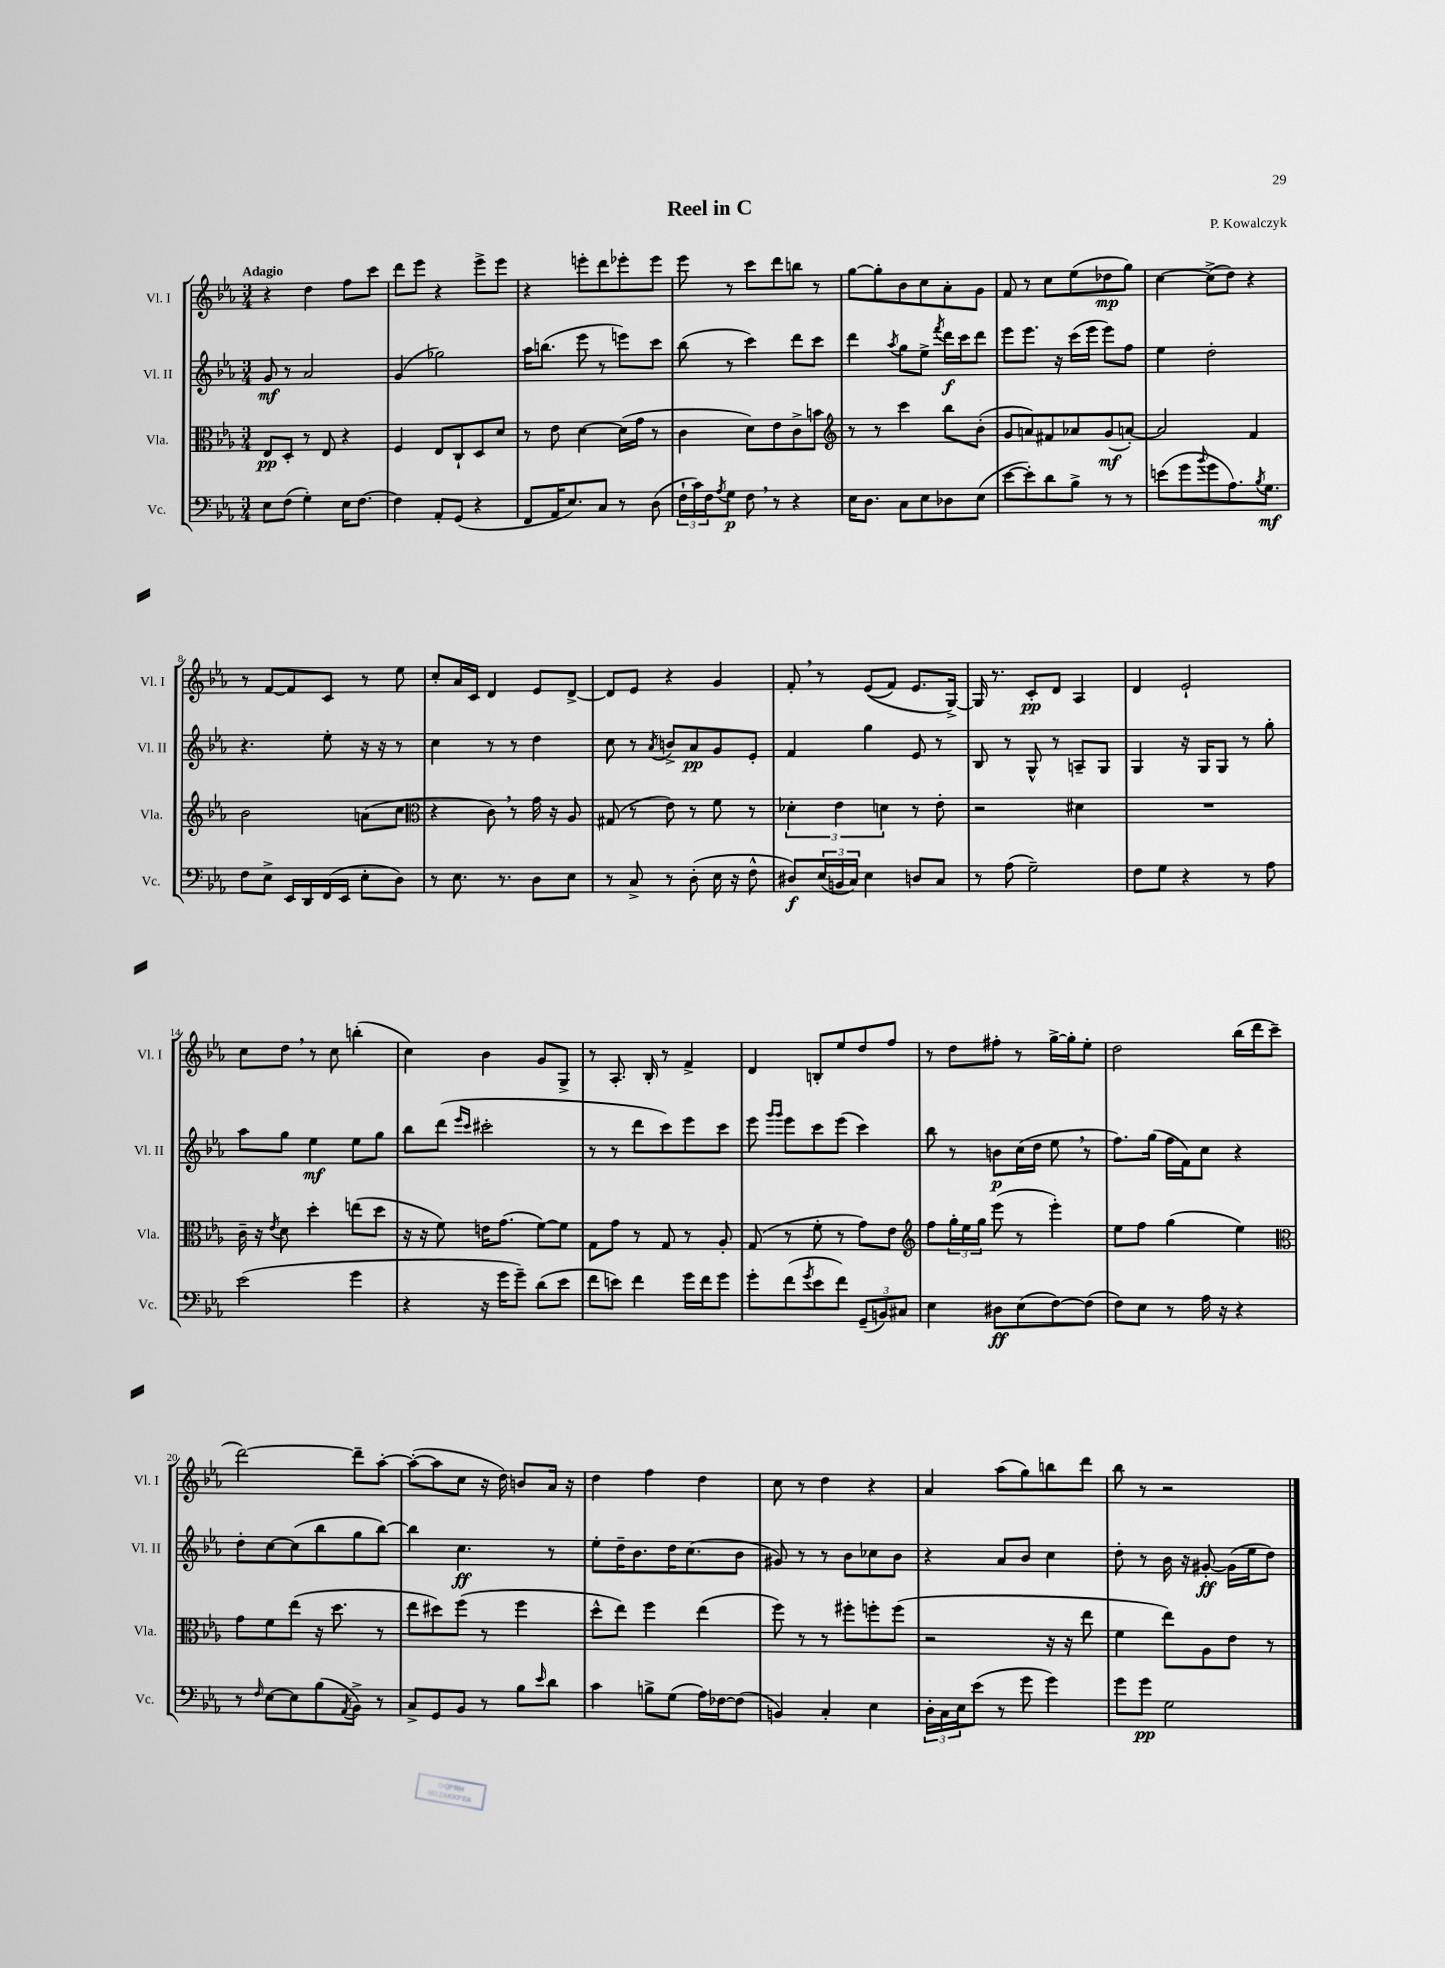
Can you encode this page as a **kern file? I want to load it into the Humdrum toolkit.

**kern	**kern	**kern	**kern
*staff4	*staff3	*staff2	*staff1
*clefF4	*clefC3	*clefG2	*clefG2
*k[b-e-a-]	*k[b-e-a-]	*k[b-e-a-]	*k[b-e-a-]
*M3/4	*M3/4	*M3/4	*M3/4
8E-	8E-	8g	4r
(8F	8D'	8r	.
4G')	8r	2a-	4dd
.	8E-	.	.
16E-	4r	.	8ff
[8.F	.	.	.
.	.	.	8ccc
=	=	=	=
4F]	4F	(4g	8ddd
.	.	.	8eee-
8AA-'	8E-	2gg-)	4r
(8GG	8C`	.	.
4r	8D	.	8eee-^
.	8d	.	8eee-
=	=	=	=
8FF	8r	16aa-	4r
.	.	(8.bb	.
16AA-	8e-	.	.
8.E-)	.	.	.
.	[4d	8eee-	8eee'
8C	.	8r	8ddd
8r	(16d]	8eee)	8eee-'
.	16g	.	.
(8D	8r	8ccc	8eee-
=	=	=	=
24F`	4c	(8bb-	8eee-
24c)	.	.	.
24F	.	.	.
8qA-	.	.	.
8G	.	8r	8r
8F	8d)	4ccc)	8ccc
8r	8e-	.	8ddd
4r	8c^	8ddd	8bb
.	8b	8ccc	8r
=	=	=	=
*	*clefG2	*	*
16E-	8r	4ddd	[8gg
8.D	.	.	.
.	8r	.	8gg']
.	.	8qaa-	.
8C	4ccc	8gg	8b-
8E-	.	8ee-^	8cc
.	.	8qfff	.
8D-	8bb-	16ddd	8a-'
.	.	16ccc	.
(8E-	(8b-'	8ddd	8g
=	=	=	=
[8e-	8g	8eee-	8f
8e-'])	8a)	8.eee-	8r
8d	8f#	.	8cc
.	.	16r	.
8B-^	8a-	(16ccc	(8ee-
.	.	16eee-	.
8r	(8g	8eee-)	8dd-
8r	[8a')	8ff	8gg)
=	=	=	=
(8e	2a]	4ee-	[4cc
8g	.	.	.
8qqb-	.	.	.
8g	.	2dd'	(8cc^]
8.A-)	.	.	8dd)
.	4f	.	4r
8qB-	.	.	.
8.G	.	.	.
=	=	=	=
8F	2b-	4.r	8r
8E-^	.	.	[8f
16EE-	.	.	8f]
16DD	.	.	.
(16FF	.	8ee-'	8c
16EE-	.	.	.
8E-'	(8a	16r	8r
.	.	16r	.
8D)	8cc	8r	8ee-
=	=	=	=
*	*clefC3	*	*
8r	4r	4cc	8cc'
8.E-	.	.	16a-
.	.	.	16c
.	8c)	8r	4d
8.r	.	.	.
.	8r	8r	.
8D	16g	4dd	8e-
.	16r	.	.
8E-	8A-	.	[8d^
=	=	=	=
8r	(8G#	8cc	8d]
8C^	8r	8r	8e-
.	.	8qa-	.
8r	8e-)	8b^	4r
(8D'	8r	8a-	.
16E-	8f	8g	4g
16r	.	.	.
8F^^	8r	8e-'	.
=	=	=	=
8D#)	6d-'	4f	8f'
(24E-	.	.	8r
24BB	6e-	.	.
24C)	.	.	.
4E-	.	4gg	&((8e-
.	6d	.	.
.	.	.	8f)
8D	8r	8e-	8.e-
8C	8e-'	8r	.
.	.	.	[16G^&)
=	=	=	=
8r	2r	8B-	16G]
.	.	.	8.r
(8A-	.	8r	.
2G~)	.	8G^^	8c'
.	.	8r	8d
.	4d#	8A~	4A-
.	.	8G	.
=	=	=	=
8F	2.r	4G	4d
8G	.	.	.
4r	.	16r	2e-`
.	.	16G	.
.	.	8G	.
8r	.	8r	.
8A-	.	8gg'	.
=	=	=	=
(2e-	16c~	8aa-	8cc
.	16r	.	.
.	8qe-	.	.
.	8d	8gg	8dd
.	4dd'	4ee-	8r
.	.	.	8cc
4g	(8ee	8ee-	(4bb'
.	8dd	8gg	.
=	=	=	=
4r	16r	8bb-	4cc)
.	16r	.	.
.	8f)	(8ddd	.
.	.	16qqeee-	.
.	.	16qqccc	.
16r	16e	2ccc#'	4b-
16g	(8.g	.	.
8g~)	.	.	.
(8d	[8f)	.	8g
8e-	8f]	.	8G^
=	=	=	=
8f	8G	8r	8r
8e)	8g	8r	8.A-'
4f	8r	8ddd	.
.	.	.	16B-'
.	8G	8ccc)	8r
16g	8r	8eee-	4f^
16f	.	.	.
8g	8A-'	8ccc	.
=	=	=	=
8g'	(8G	8eee-	4d
.	.	16qqggg	.
.	.	16qqggg	.
(8f	8r	8eee-	.
8qg	.	.	.
8e-	8f'	8ccc	8B'
8f)	8r	(8eee-	8ee-
(12GG~	8g)	4ccc)	8dd
12BB)	.	.	.
.	8e-	.	8ff
12C#	.	.	.
=	=	=	=
*	*clefG2	*	*
4E-	8ff	8bb-	8r
.	24gg'	8r	8dd
.	24ee-	.	.
.	24gg	.	.
8D#	(8eee-	8b	8ff#'
(8E-	8r	(16cc	8r
.	.	16dd	.
[8F)	4eee-')	8ee-	[16gg^
.	.	.	16gg']
(8F]	.	8r	8ee-'
=	=	=	=
8F)	8ee-	8.ff)	2dd
8E-	8ff	.	.
.	.	(16gg	.
8r	(4gg	16ff	.
.	.	16f)	.
16A-	.	8cc	.
16r	.	.	.
4r	4ee-)	4r	(16bb-
.	.	.	16ddd
.	.	.	8ccc~
=	=	=	=
*	*clefC3	*	*
8r	8g	8dd'	[2ddd)
16qqF	.	.	.
[8E-	8f	[8cc	.
8E-]	(8ee-	(8cc]	.
(8B-	16r	8bb-	.
.	8.dd	.	.
8qAA-	.	.	.
8BB-^)	.	8gg	8ddd~]
8r	8r	[8bb-)	[8aa-'
=	=	=	=
8C^	8ee-	4bb-]	(8aa-'_
8GG	8dd#)	.	8aa-]
8BB-	(8ff	4.cc	8cc
8r	8r	.	16r
.	.	.	16dd)
8B-	4ff	.	8b
16qqe-	.	.	.
8d	.	8r	16a-
.	.	.	16r
=	=	=	=
4c	8dd^^	8ee-'	4dd
.	8ee-)	16dd~	.
.	.	8.b-	.
8B^	4ff	.	4ff
(8G	.	16dd	.
.	.	(8.cc	.
16A-)	(4ee-	.	4dd
[16F-	.	.	.
(8F-]	.	8b-	.
=	=	=	=
4BB)	8ff)	8g#)	8cc
.	8r	8r	8r
4C'	8r	8r	4dd
.	8ff#'	8b-	.
4E-	8ff'	8cc-	4r
.	(8ff	8b-	.
=	=	=	=
24D'	2r	4r	4a-
24C	.	.	.
24E-	.	.	.
(8e-	.	.	.
8r	.	8a-	(8aa-
8g	.	8b-	8gg)
4g)	16r	4cc	8bb
.	16r	.	.
.	8ee-	.	8ddd
=	=	=	=
8g	4f	8dd'	8bb-
8g	.	8r	8r
2G	8ee-)	16b-	2r
.	.	16r	.
.	8A-	[8g#'	.
.	8e-	(16g#]	.
.	.	16ee-	.
.	8r	8dd)	.
==	==	==	==
*-	*-	*-	*-
